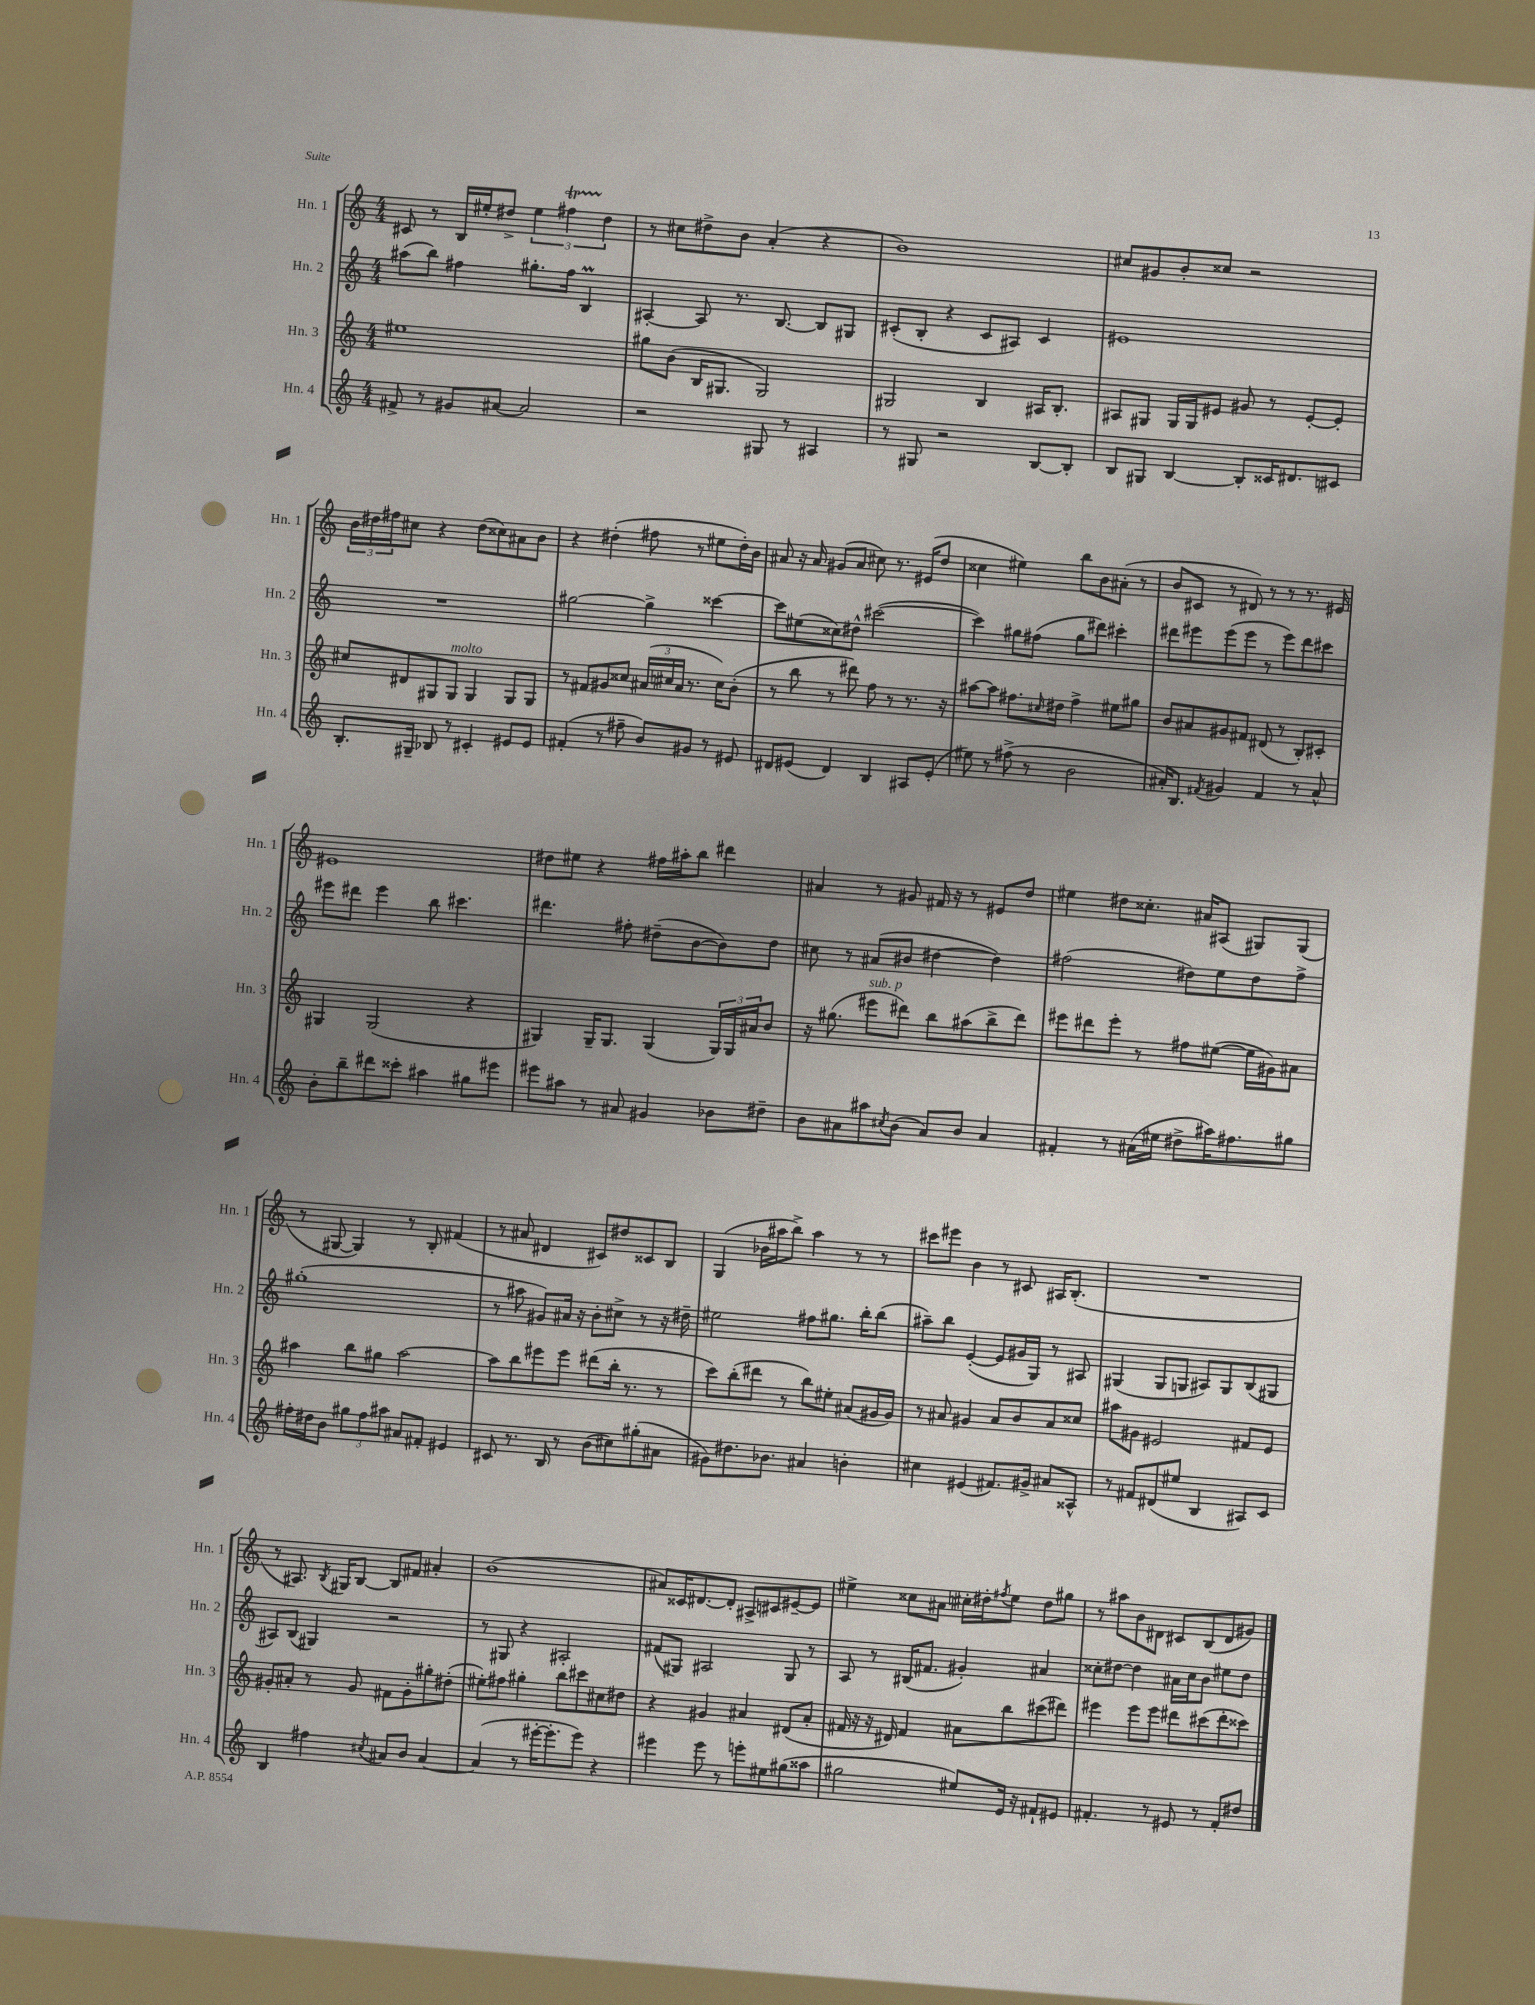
<<
\new StaffGroup <<
\new Staff = "s0" \with { instrumentName = "Hn. 1" shortInstrumentName = "Hn. 1" } {
    \clef treble \key c \major \numericTimeSignature \time 4/4
    cis'8 r8 b16 eis''16-. dis''8-> \tuplet 3/2 { eis''4 fis''4\startTrillSpan dis''4\stopTrillSpan } |
    r8 cis''8 dis''8-> b'8 a'4-.( r4 |
    b'1) |
    cis''8 gis'8 b'8-. cisis''8 r2 |
    \tuplet 3/2 { b'16 dis''16 fis''16 } cis''8 r4 dis''8( cisis''8) ais'8 b'8 |
    r4 dis''4-.( fis''8 r8 eis''8 dis''16-.) b'16 |
    ais'8 r16 ais'16 gis'8( ais'8 cis''8) r8. eis'16( d''8 |
    cisis''4 eis''4) b''8 b'8 ais'8-.( r8 |
    b'8 cis'8 r8 dis'8) r8 r8 r8. eis'16 |
    eis'1 |
    dis''8 eis''8 r4 fis''16 ais''16-. b''8 dis'''4 |
    ais'4 r8 gis'8 fis'16 r16 r8 eis'8 d''8 |
    eis''4 dis''8 cisis''8.-. ais'16 ais8( gis8) gis8( |
    r8 gis8~ gis4) r8 b8-. fis'4( |
    r8 ais'8 dis'4 cis'8) dis''8 cisis'8 b8 |
    g4( bes'16 ais''16 b''8->) ais''4 r8 r8 |
    cis'''8 eis'''8 b'4 r8 cis'8 ais16 b8.-.( |
    R1 |
    r8 ais8.) \acciaccatura { b8 } gis16 b8~ b8 fis'8 ais'4-. |
    b'1( |
    ais'8) cisis'16 dis'8.~ dis'8-. ais8-> cis'8 eis'8~-- eis'8 |
    eis''4-> cisis''8 ais'8 cis''16-. dis''16-. \acciaccatura { fis''8 } eis''8 dis''8 gis''8 |
    r8 ais''8 b'8 dis'8 cis'8 b8( dis'8 gis'8) \bar "|." |
}
\new Staff = "s1" \with { instrumentName = "Hn. 2" shortInstrumentName = "Hn. 2" } {
    \clef treble \key c \major \numericTimeSignature \time 4/4
    ais''8( b''8) fis''4 gis''8.-. fis''16 b4\prall |
    ais4~-. ais8 r8. b8.~ b8 gis8 |
    cis'8-.( b8-. r4 cis'8 ais8) cis'4 |
    eis'1 |
    R1 |
    gis''2~ gis''4-> cisis'''4~ |
    cisis'''8 eis''8( cisis''8) dis''8-^ cis'''2~( |
    cis'''4) gis''8 fis''8( gis''8 dis'''8) cis'''4-. |
    dis'''8 eis'''8 eis'''8( eis'''8 r8 eis'''8) dis'''8 cis'''8 |
    eis'''8 dis'''8 eis'''4 b''8 cis'''4. |
    dis'''4. fis''8-. dis''8--( b'8~ b'8) dis''8 |
    cis''8 r8 ais'8( bis'8 dis''4~ dis''4) |
    fis''2( dis''8) e''8 dis''8 fis''8-> |
    gis''1-.( |
    r8 ais''8 gis'8) ais'16 r16 b'8-. cis''8-> r8 r16 dis''16-- |
    eis''2 fis''8 gis''8. b''16-. b''8( |
    ais''8--) b''8 e'4~-.( e'8 gis'16 g16) r8 ais8 |
    gis4( gis8 g8 ais8) g8 b8( gis8 |
    ais8) b8( gis4) r2 |
    r8 gis8 r4 ais2-. |
    fis'8( gis8) ais2 gis8 r8 |
    a8 r8 bis16( fis'8. gis'4-.) ais'4 |
    cisis''8-. dis''8~ dis''4 ais'16 cisis''16 b'8 eis''8 dis''8 \bar "|." |
}
\new Staff = "s2" \with { instrumentName = "Hn. 3" shortInstrumentName = "Hn. 3" } {
    \clef treble \key c \major \numericTimeSignature \time 4/4
    eis''1 |
    gis''8 b'8( b16 gis8. gis2) |
    gis2 b4 ais16 b8.-. |
    ais8 gis8 gis16 gis16 eis'8 gis'8 r8 eis'8~-. eis'8-. |
    cis''8 dis'8 gis8 gis8^\markup { \italic "molto" } gis4 gis8 gis8 |
    r8 fis'8 gis'8 cisis''8 \tuplet 3/2 { ais'16( cis''16 ais'16 } r8. cis''16) b'8-.( |
    r8 b''8 r8 dis'''8) f''8 r8 r8. r16 |
    ais''8~ ais''8 fis''8. \grace { cis''16 } dis''16 fis''4-> eis''8 gis''8 |
    b'8 ais'8 gis'8 fis'8 dis'8( r8 b8-.) cis'8-. |
    gis4 gis2( r4 |
    gis4) gis16-- gis8. gis4( \tuplet 3/2 { gis16) gis16 ais'16 } b'8 |
    r16 gis''8.( eis'''8^\markup { \italic "sub. p" } dis'''8) b''8 ais''8( b''8-> dis'''8) |
    eis'''8 dis'''8 eis'''8-. r8 fis''8 eis''8~( eis''16 gis'16) ais'8 |
    ais''4 b''8 gis''8 ais''2~ |
    ais''8 b''8 eis'''8 eis'''8 dis'''8( b''16-. r8. r8 |
    c'''8) b''8-.( dis'''8 r8 b''8) eis''8-. ais'8( gis'16 gis'16) |
    r8 ais'8 gis'4 ais'8 b'8 ais'8 cisis''8 |
    ais''8 gis'8 eis'2 fis'8 eis'8 |
    gis'8-. ais'8-. r8 gis'8 fis'8 gis'8-. gis''8-. dis''8-.( |
    eis''8-.) fis''8 gis''4-. b''8 cis'''8 cis''8 dis''8 |
    r4 gis'4 ais'4 dis'8( ais'8-. |
    fis'16 r16 r16 dis'16) fis'4 ais'8 b''8 cis'''8( dis'''8) |
    eis'''4 eis'''8 eis'''8 dis'''8 cis'''8( dis'''8-. cisis'''8) \bar "|." |
}
\new Staff = "s3" \with { instrumentName = "Hn. 4" shortInstrumentName = "Hn. 4" } {
    \clef treble \key c \major \numericTimeSignature \time 4/4
    fis'8-> r8 gis'8 ais'8~ ais'2 |
    r2 gis8 r8 ais4 |
    r8 gis8 r2 b8~ b8-. |
    b8 gis8 b4~ b8-. cisis'16 dis'8. cis'8 |
    b8.-. gis16-- bes8 r8 cis'4-. eis'8 eis'8 |
    fis'4-.( r8 fis''8-- b'8) gis'8 r8 eis'8 |
    dis'8 eis'8( dis'4) b4 ais8 eis'8-.( |
    eis''8) r8 fis''8->( r8 b'2 |
    ais'16-.) b8. \acciaccatura { fis'8 } gis'4 fis'4 r8 ais'8-^ |
    b'8-. b''8-- dis'''8 cisis'''8-. ais''4 gis''8 eis'''8 |
    eis'''8 ais''8 r8 ais'8 gis'4 bes'8 dis''8-- |
    b'8 ais'8 ais''8 \acciaccatura { cis''8 } b'8( ais'8) b'8 ais'4 |
    fis'4-. r8 ais'16( eis''16 dis''8-> ais''16) fis''8. gis''8 |
    fis''16-. dis''16 b'8 \tuplet 3/2 { gis''8 fis''8 ais''8 } ais'8 fis'8-. eis'4 |
    cis'8 r8. b16 r8 b'8( cis''8) gis''8-.( ais'8 |
    gis'8) dis''8. bes'8. ais'4 b'4-. |
    cis''4 eis'4( fis'8.) gis'16-> ais'8 aisis8-^ |
    r8 fis'8 dis'8( eis''8 b4 ais8) c'8 |
    b4 fis''4 \acciaccatura { cis''8 } ais'8 b'8 ais'4~ |
    ais'4( r8 eis'''16~-. eis'''8.-. eis'''8) r4 |
    eis'''4 eis'''8 r8 e'''8-. eis''8 gis''8( aisis''8 |
    gis''2 eis''8) e'16 r16 fis'8-! eis'8 |
    fis'4.-. r8 eis'8 r8 fis'8-. dis''8 \bar "|." |
}
>>
>>
\layout { \context { \Score \remove "Bar_number_engraver" } }
